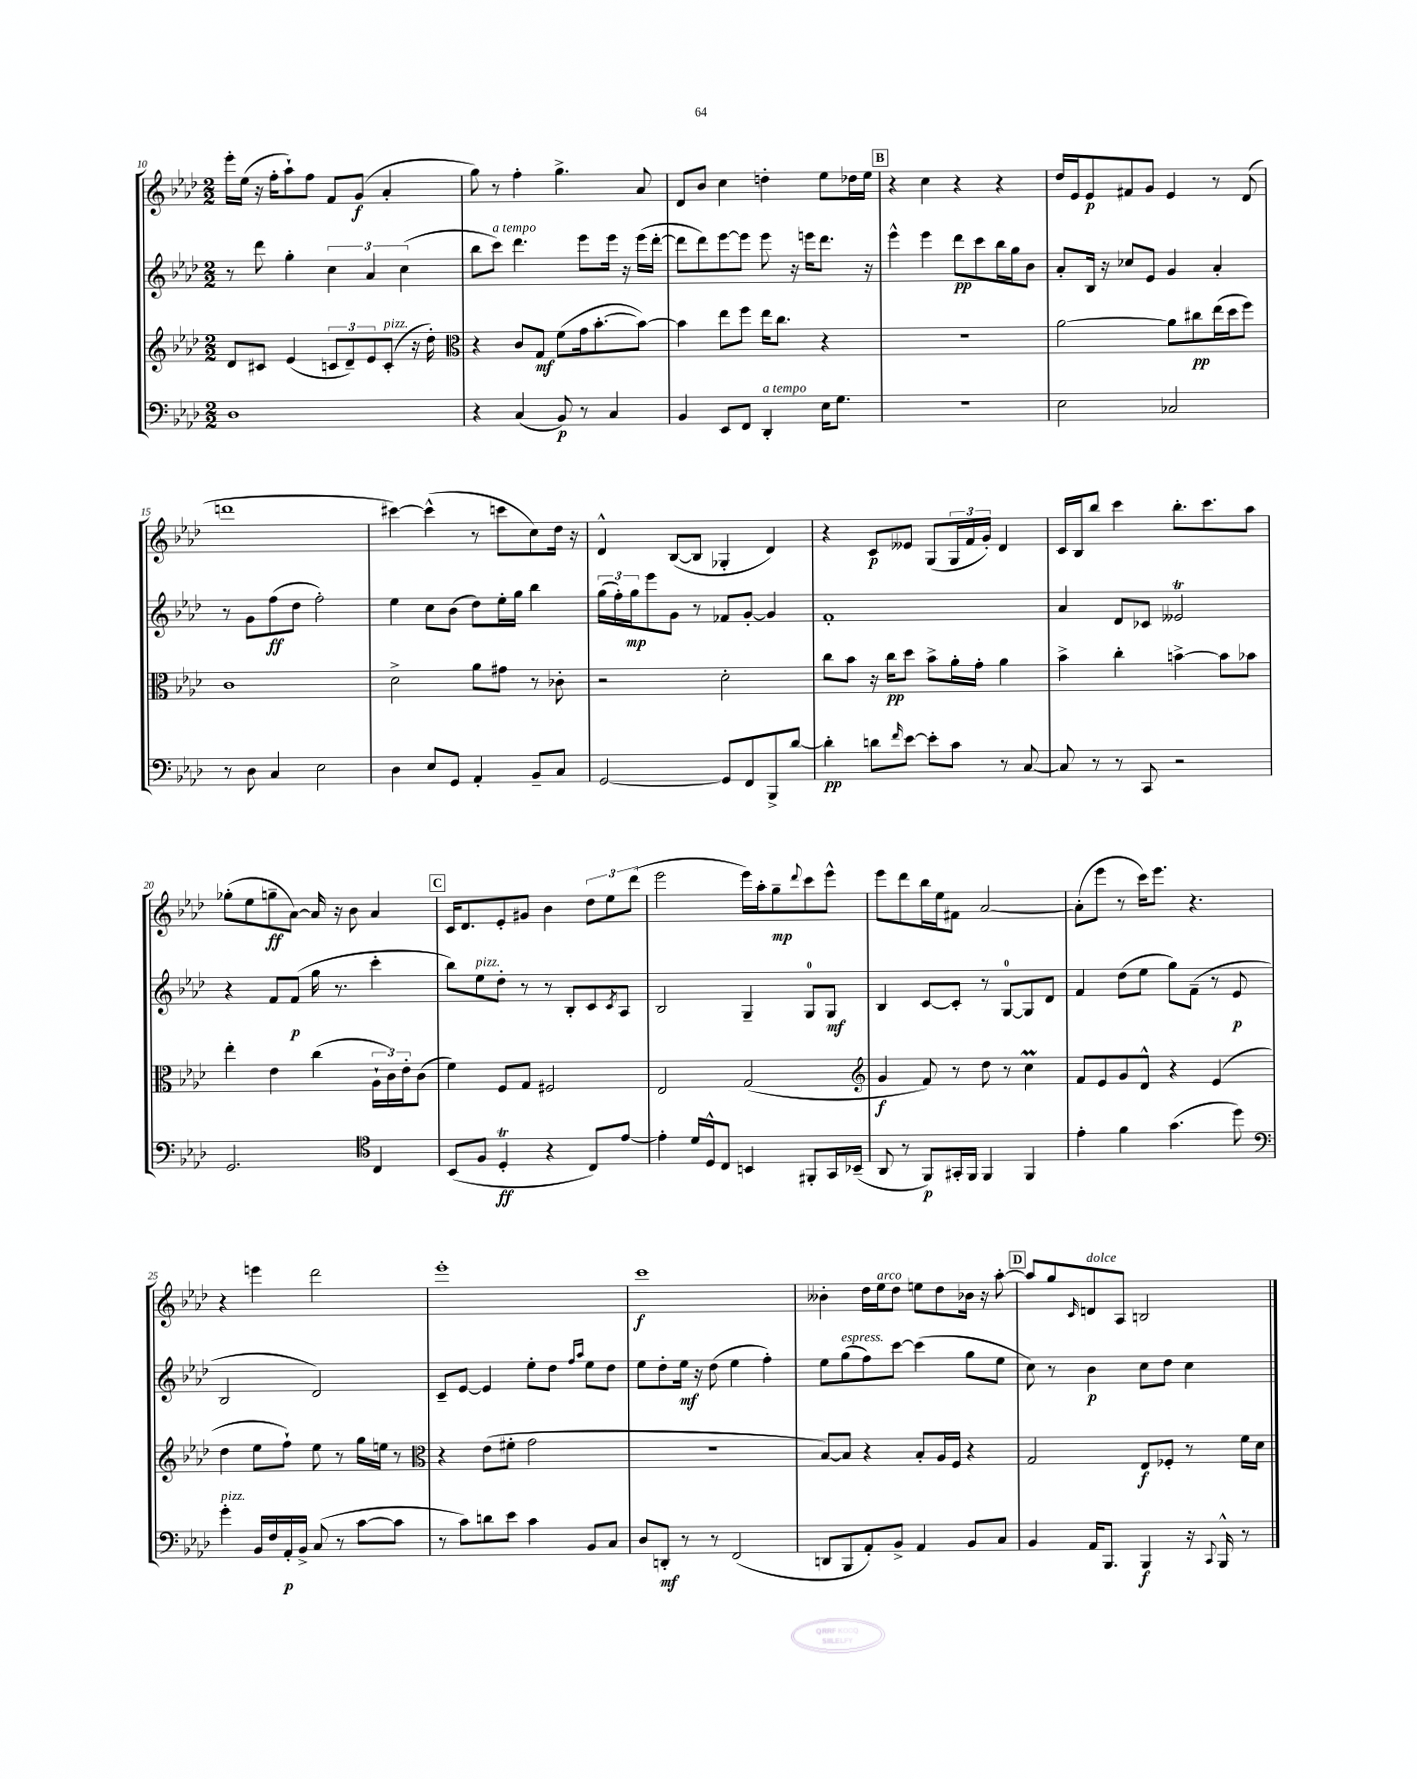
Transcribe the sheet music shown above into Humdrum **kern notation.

**kern	**kern	**kern	**kern
*staff4	*staff3	*staff2	*staff1
*clefF4	*clefG2	*clefG2	*clefG2
*k[b-e-a-d-]	*k[b-e-a-d-]	*k[b-e-a-d-]	*k[b-e-a-d-]
*M2/2	*M2/2	*M2/2	*M2/2
1D-	8d-/L	8r	16eee-'\LL
.	.	.	(16ee-\JJ
.	8c#/J	8ddd-\	16r
.	.	.	16ff'\LK
.	(4e-/	4gg'\	8aa-`\)
.	.	.	8ff\J
.	12c/L	6cc\	8f/L
.	12d-~/)	.	.
.	.	.	(8g/J
.	12e-/	6a-/	.
.	(8c'/J	.	4a-'/
.	.	(6cc\	.
.	16r	.	.
.	16dd-'\)	.	.
=	=	=	=
*	*clefC3	*	*
4r	4r	8bb-\L	8gg\)
.	.	8ccc\J)	8r
(4C/	8c/L	4.ddd-\	4ff'\
.	8G/J	.	.
8BB-/)	(8f\L	.	4.gg^\
8r	16g\k	8eee-\L	.
.	[8.b-'\	.	.
4C/	.	16eee-\Jk	.
.	.	16r	.
.	8b-\_J)	(16eee-\LL	8a-/
.	.	[16ddd-'\JJ	.
=	=	=	=
4BB-/	4b-\]	8ddd-\]L	8d-/L
.	.	8ddd-\)	8b-/J
8EE-/L	8ee-\L	[8eee-\	4cc\
8FF/J	8ff\J	8eee-\]J	.
4DD-'/	16ee-\LK	8eee-\	4dd'\
.	8.cc\J	.	.
.	.	16r	.
.	.	16eee\LK	.
16E-\LK	4r	8.ddd-\J	8ee-\L
8.G\J	.	.	.
.	.	.	16dd-\L
.	.	16r	16ee-\JJ
=	=	=	=
1r	1r	4eee-^^\	4r
.	.	4eee-\	4cc\
.	.	8ddd-\L	4r
.	.	8ccc\	.
.	.	16bb-\L	4r
.	.	16gg\J	.
.	.	8b-\J	.
=	=	=	=
2E-\	[2a-\	8a-'/L	16dd-/LL
.	.	.	16e-/J
.	.	16B-/Jk	8e-/
.	.	16r	.
.	.	8cc-/L	8f#/
.	.	8e-/J	8g/J
2C-/	8a-\]L	4g/	4e-/
.	8cc#\	.	.
.	(16ee-\L	4a-'/	8r
.	16dd-\J	.	.
.	8ff\J)	.	(8d-/
=	=	=	=
8r	1c	8r	1ddd
8D-\	.	8g\L	.
4C/	.	(8ff\	.
.	.	8dd-\J	.
2E-\	.	2ff'\)	.
=	=	=	=
4D-\	2d-^\	4ee-\	[4ccc#\)
8E-/L	.	8cc\L	(4ccc#^^\]
8GG/J	.	(8b-\J	.
4AA-'/	8a-\L	8dd-\L)	8r
.	8g#\J	16ee-'\L	8ccc\L
.	.	16gg\JJ	.
8BB-~/L	8r	4bb-\	8cc\)
8C/J	8c-'\	.	16dd-\Jk
.	.	.	16r
=	=	=	=
[2GG/	2r	(24gg\LL	4d-^^/
.	.	24ff'\)	.
.	.	24gg\J	.
.	.	8eee-\	.
.	.	8g\J	([8B-/L
.	.	8r	8B-/]J
8GG/]L	2d-'\	8f-/L	4G-'/
8FF/	.	[8g'/J	.
8BBB-^/	.	4g/]	4d-/)
[8d-/J	.	.	.
=	=	=	=
4d-'\]	8cc\L	1f'	4r
.	8b-\J	.	.
8d\L	16r	.	8c/L
.	16cc\LK	.	.
16qqf/	.	.	.
[8e-\J	8dd-\J	.	8e--/J
8e-'\]L	8b-^\L	.	(8G/L
8c\J	16a-'\L	.	24G/L
.	.	.	24f/
.	16g'\JJ	.	.
.	.	.	24g'/JJ)
8r	4a-\	.	4d-/
[8C/	.	.	.
=	=	=	=
8C/]	4b-^\	4a-/	16c/LL
.	.	.	16B-/J
8r	.	.	8bb-/J
8r	4cc'\	8d-/L	4ccc\
8CC/	.	8c-/J	.
2r	[4b^\	2e--/	8.bb-'\L
.	.	.	8.ccc\
.	8b\]L	.	.
.	8b-\J	.	8aa-\J
=	=	=	=
2.GG/	4ee-'\	4r	(8gg-'\L
.	.	.	8ee-\
.	4e-\	8f/L	8gg~\
.	.	(8f/J	[8a-\J)
.	(4cc\	16gg\	16a-/]
.	.	8.r	16r
.	.	.	8b-\
*clefC4	*	*	*
4C/	24A-`\LL	4ccc'\	4a-/
.	24c\)	.	.
.	24e-'\J	.	.
.	(8c\J	.	.
=	=	=	=
(8BB-/L	4f\)	8bb-\L)	16c/LK
.	.	.	8.d-/
8F/J	.	8ee-\	.
4D-'/	8F/L	8dd-'\J	8e-'/
.	8G/J	8r	8g#/J
4r	2F#/	8r	4b-\
.	.	8B-'/L	.
8C/L)	.	8c/	12dd-\L
.	.	.	12ee-\
.	.	8qc/	.
[8e-/J	.	8A-/J	.
.	.	.	(12ddd-\J
=	=	=	=
4e-'\]	2E-/	2B-/	2eee-\
16d-/LL	.	.	.
16D-^^/J	.	.	.
8C/J	.	.	.
4BB/	(2G/	4G~/	16eee-\LL)
.	.	.	16aa-'\J
.	.	.	8gg~\
.	.	.	8qqddd-/
8FF#'/L	.	8G/L	8ccc\
16GG/L	.	8G/J	8eee-^^\J
(16BB-~/JJ	.	.	.
=	=	=	=
*	*clefG2	*	*
8AA-/	4g/	4B-/	8eee-\L
8r	.	.	8ddd-\
8FF/L)	8f/)	[8c/L	16bb-\L
.	.	.	16ee-\J
16GG#'/L	8r	8c'/]J	8f#\J
16FF/JJ	.	.	.
4FF/	8dd-\	8r	[2a-/
.	8r	[8G/L	.
4FF/	4cc\	8G/]	.
.	.	8d-/J	.
=	=	=	=
4e-'\	8f/L	4f/	(8a-'\]L
.	8e-/	.	8eee-\J
4f\	8g/	(8dd-\L	8r
.	8d-^^/J	8ee-\J	16ccc\LK)
.	.	.	8.eee-\J
(4.g\	4r	8gg\L)	.
.	.	(8f~\J	4.r
.	(4e-/	8r	.
8dd-\)	.	8e-/	.
=	=	=	=
*clefF4	*	*	*
4g'\	4dd-\	2B-/	4r
16BB-/LL	8ee-\L	.	4eee\
16F/	.	.	.
16AA-'/	8ff`\J)	.	.
16BB-^/JJ	.	.	.
(8C/	8ee-\	2d-/)	2ddd-\
8r	8r	.	.
[8c\L	16gg\LL	.	.
.	16ee\JJ	.	.
8c\]J	8r	.	.
=	=	=	=
*	*clefC3	*	*
8r	4r	8c~/L	1eee-'
8c\L)	.	[8e-/J	.
8d\	(8e-\L	4e-/]	.
8e-\J	8f#'\J	.	.
4c\	2g\	8ee-'\L	.
.	.	8dd-\J	.
.	.	16qqff/LL	.
.	.	16qqaa-/JJ	.
8BB-/L	.	8ee-\L	.
8C/J	.	8dd-\J	.
=	=	=	=
8D-/L	1r	8ee-\L	1ccc
8DD'/J	.	8dd-'\	.
8r	.	16ee-\Jk	.
.	.	16r	.
8r	.	(8dd-\	.
(2FF/	.	4ee-\	.
.	.	4ff'\)	.
=	=	=	=
8DD/L	[8B-/L)	8ee-\L	4b--'\
8BBB-/	8B-/]J	(8gg\	.
8AA-'/)	4r	8ff\)	16dd-\LL
.	.	.	16ee-\J
8BB-^/J	.	[8ccc\J	8dd-\J
4AA-/	8B-'/L	(4ccc\]	8ee\L
.	16A-/L	.	8dd-\
.	16F/JJ	.	.
8BB-/L	4r	8gg\L	16b-\Jk
.	.	.	16r
8C/J	.	8ee-\J	[8aa-'\
=	=	=	=
4BB-/	2G/	8cc\)	8aa-/]L
.	.	8r	8gg/
.	.	.	16qqc/
16AA-/LK	.	4b-\	8d/
8.BBB-/J	.	.	.
.	.	.	8A-/J
4BBB-/	8E-/L	8cc\L	2B/
.	8F-'/J	8dd-\J	.
16r	8r	4cc\	.
8qqCC/	.	.	.
16BBB-^^/	.	.	.
8r	16f\LL	.	.
.	16d-\JJ	.	.
==	==	==	==
*-	*-	*-	*-
